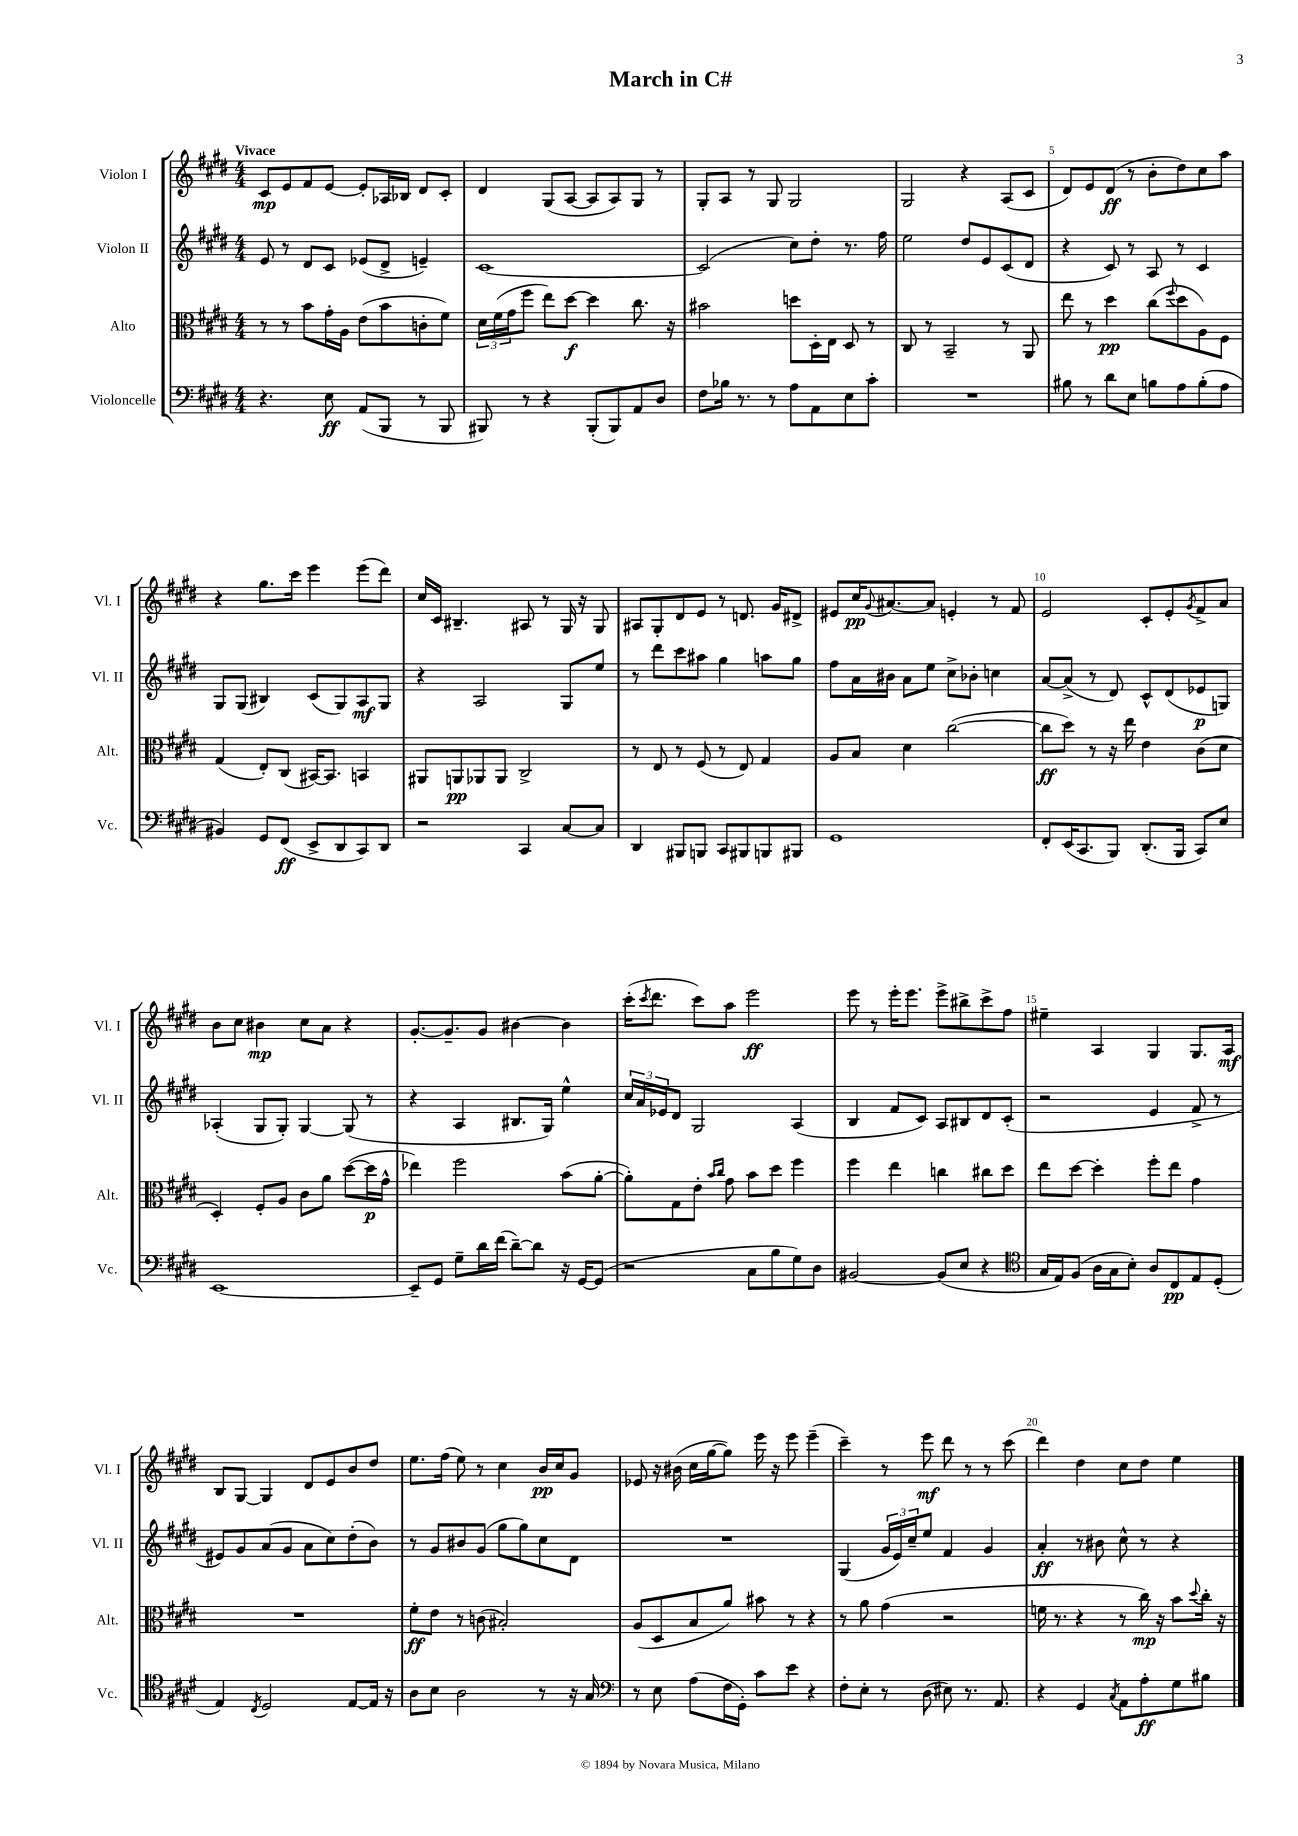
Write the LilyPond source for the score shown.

\header { title = "March in C#" }
<<
\new StaffGroup <<
\new Staff = "s0" \with { instrumentName = "Violon I" shortInstrumentName = "Vl. I" } {
    \clef treble \key e \major \numericTimeSignature \time 4/4 \tempo "Vivace"
    cis'8\mp e'8 fis'8 e'8~ e'8-. aes16 bes16 dis'8 cis'8-. |
    dis'4 gis8( a8~ a8 a8) gis8 r8 |
    gis8-. a8 r8 gis8 gis2 |
    gis2 r4 a8( cis'8 |
    dis'8) e'8 dis'8\ff( r8 b'8-. dis''8) cis''8 a''8 |
    r4 gis''8. cis'''16 e'''4 e'''8( dis'''8) |
    cis''16 cis'16 bis4.-- ais8 r8 gis16 r16 gis8 |
    ais8 gis8-. dis'8 e'8 r8 d'8. gis'16 dis'8-> |
    eis'8 cis''16\pp \appoggiatura { gis'8 } ais'8.~ ais'8 e'4-. r8 fis'8 |
    e'2 cis'8-. e'8-. \acciaccatura { gis'8 } fis'8-> a'8 |
    b'8 cis''8 bis'4\mp cis''8 a'8 r4 |
    gis'8.~-. gis'8.-- gis'8 bis'4~ bis'4 |
    cis'''16-.( \acciaccatura { cis'''8 } dis'''8. cis'''8) a''8 e'''2\ff |
    e'''8 r8 e'''16-. e'''8. e'''8-> bis''8-> cis'''8-> fis''8 |
    eis''4-- a4 gis4 gis8. a16\mf |
    b8 gis8~ gis4 dis'8 e'8 b'8 dis''8 |
    e''8. fis''16( e''8) r8 cis''4 b'16\pp cis''16 gis'8 |
    ees'8 r16 bis'16( cis''16 gis''16~ gis''8) e'''16 r16 e'''8 e'''4--( |
    cis'''4--) r8 e'''8\mf dis'''8 r8 r8 cis'''8( |
    dis'''4) dis''4 cis''8 dis''8 e''4 \bar "|." |
}
\new Staff = "s1" \with { instrumentName = "Violon II" shortInstrumentName = "Vl. II" } {
    \clef treble \key e \major \numericTimeSignature \time 4/4
    e'8 r8 dis'8 cis'8 ees'8( dis'8-> e'4--) |
    cis'1~ |
    cis'2( cis''8) dis''8-. r8. fis''16 |
    e''2 dis''8 e'8 cis'8( dis'8 |
    r4 cis'8) r8 a8 r8 cis'4 |
    gis8 gis8( bis4) cis'8( gis8) a8\mf gis8 |
    r4 a2 gis8 e''8 |
    r8 dis'''8 cis'''8 ais''8 gis''4 a''8 gis''8 |
    fis''8 a'16 bis'16 a'8 e''8 cis''8-> bes'8-. c''4 |
    a'8~ a'8->( r8 dis'8) cis'8-^ dis'8( ees'8\p g8) |
    aes4-.( gis8 gis8-.) gis4~ gis8( r8 |
    r4 a4 bis8. gis16) e''4-^ |
    \tuplet 3/2 { cis''16 a'16 ees'16 } dis'8 gis2 a4( |
    b4 fis'8 cis'8) a8 bis8 dis'8 cis'8-.( |
    r2 e'4 fis'8-> r8 |
    eis'8) gis'8 a'8( gis'8 a'8 cis''8) dis''8-.( b'8) |
    r8 gis'8 bis'8 gis'8( gis''8 gis''8) cis''8 dis'8 |
    R1 |
    gis4( \tuplet 3/2 { gis'16 e'16) cis''16-- } e''8 fis'4 gis'4 |
    a'4-.\ff r8 bis'8 cis''8-^ r8 r4 \bar "|." |
}
\new Staff = "s2" \with { instrumentName = "Alto" shortInstrumentName = "Alt." } {
    \clef alto \key e \major \numericTimeSignature \time 4/4
    r8 r8 b'8 gis'16-. a16 e'8( b'8 c'8-. fis'8) |
    \tuplet 3/2 { dis'16 fis'16( gis'16 } fis''8 e''8) dis''8~\f dis''4 cis''8. r16 |
    bis'2 d''8 dis16-. e16 dis8 r8 |
    cis8 r8 b,2-- r8 a,8 |
    e''8 r8 dis''4\pp cis''8( \appoggiatura { fis''8 } dis''8 a8) fis8 |
    gis4( e8-.) cis8( bis,16~) bis,8. b,4 |
    ais,8 a,8\pp aes,8 aes,8 cis2-> |
    r8 e8 r8 fis8( r8 e8) gis4 |
    a8 b8 dis'4 cis''2~( |
    cis''8\ff dis''8) r8 r16 e''16 e'4 cis'8( dis'8 |
    dis4-.) fis8-. a8 cis'8 a'8 dis''8~( dis''16\p gis'16-^ |
    ees''4) fis''2 b'8( a'8~-. |
    a'8-.) gis8 e'8-. \grace { b'16 cis''16 } gis'8 b'8 dis''8 fis''4 |
    fis''4 e''4 c''4 cis''8 dis''8 |
    e''8 dis''8~ dis''4-. fis''8-. e''8 gis'4 |
    R1 |
    fis'8-.\ff e'8 r8 c'8( bis2-.) |
    a8( dis8 b8 a'8) bis'8 r8 r4 |
    r8 a'8 gis'4( r2 |
    f'16 r8. r4 r8 cis''16\mp) r16 b'8 \appoggiatura { dis''8 } cis''16-. r16 \bar "|." |
}
\new Staff = "s3" \with { instrumentName = "Violoncelle" shortInstrumentName = "Vc." } {
    \clef bass \key e \major \numericTimeSignature \time 4/4
    r4. e8\ff a,8( b,,8 r8 b,,8 |
    bis,,8) r8 r4 bis,,8-.( bis,,8) a,8 dis8 |
    fis8 bes16 r8. r8 a8 a,8 e8 cis'8-. |
    R1 |
    bis8 r8 dis'8 e8 b8 a8 b8-.( a8 |
    bis,4) gis,8 fis,8\ff( e,8-> dis,8 cis,8) dis,8 |
    r2 cis,4 cis8~ cis8 |
    dis,4 bis,,8 b,,8 cis,8 bis,,8 b,,8 bis,,8 |
    gis,1 |
    fis,8-. e,16( cis,8. b,,8) dis,8.-.( b,,16 cis,8) e8 |
    e,1~ |
    e,8-- gis,8 gis8-- dis'16 fis'16( dis'8~--) dis'8 r16 gis,16~ gis,8( |
    r2 cis8 b8 gis8) dis8 |
    bis,2~ bis,8( e8 r4 |
    \clef tenor gis16 e16) fis8( a16 gis16 b8-.) a8 cis8\pp e8 dis8-.( |
    e4) \acciaccatura { cis8 } dis2 e8~ e16 r16 |
    a8 b8 a2 r8 r16 gis16 |
    \clef bass r8 e8 a8( fis16 gis,16-.) cis'8 e'8 r4 |
    fis8-. e8-. r8 dis8( eis8) r8. a,8. |
    r4 gis,4 \acciaccatura { cis8 } a,8 a8-.\ff gis8 bis8 \bar "|." |
}
>>
>>
\layout { \context { \Score \override BarNumber.break-visibility = ##(#f #t #t) barNumberVisibility = #(every-nth-bar-number-visible 5) } }
